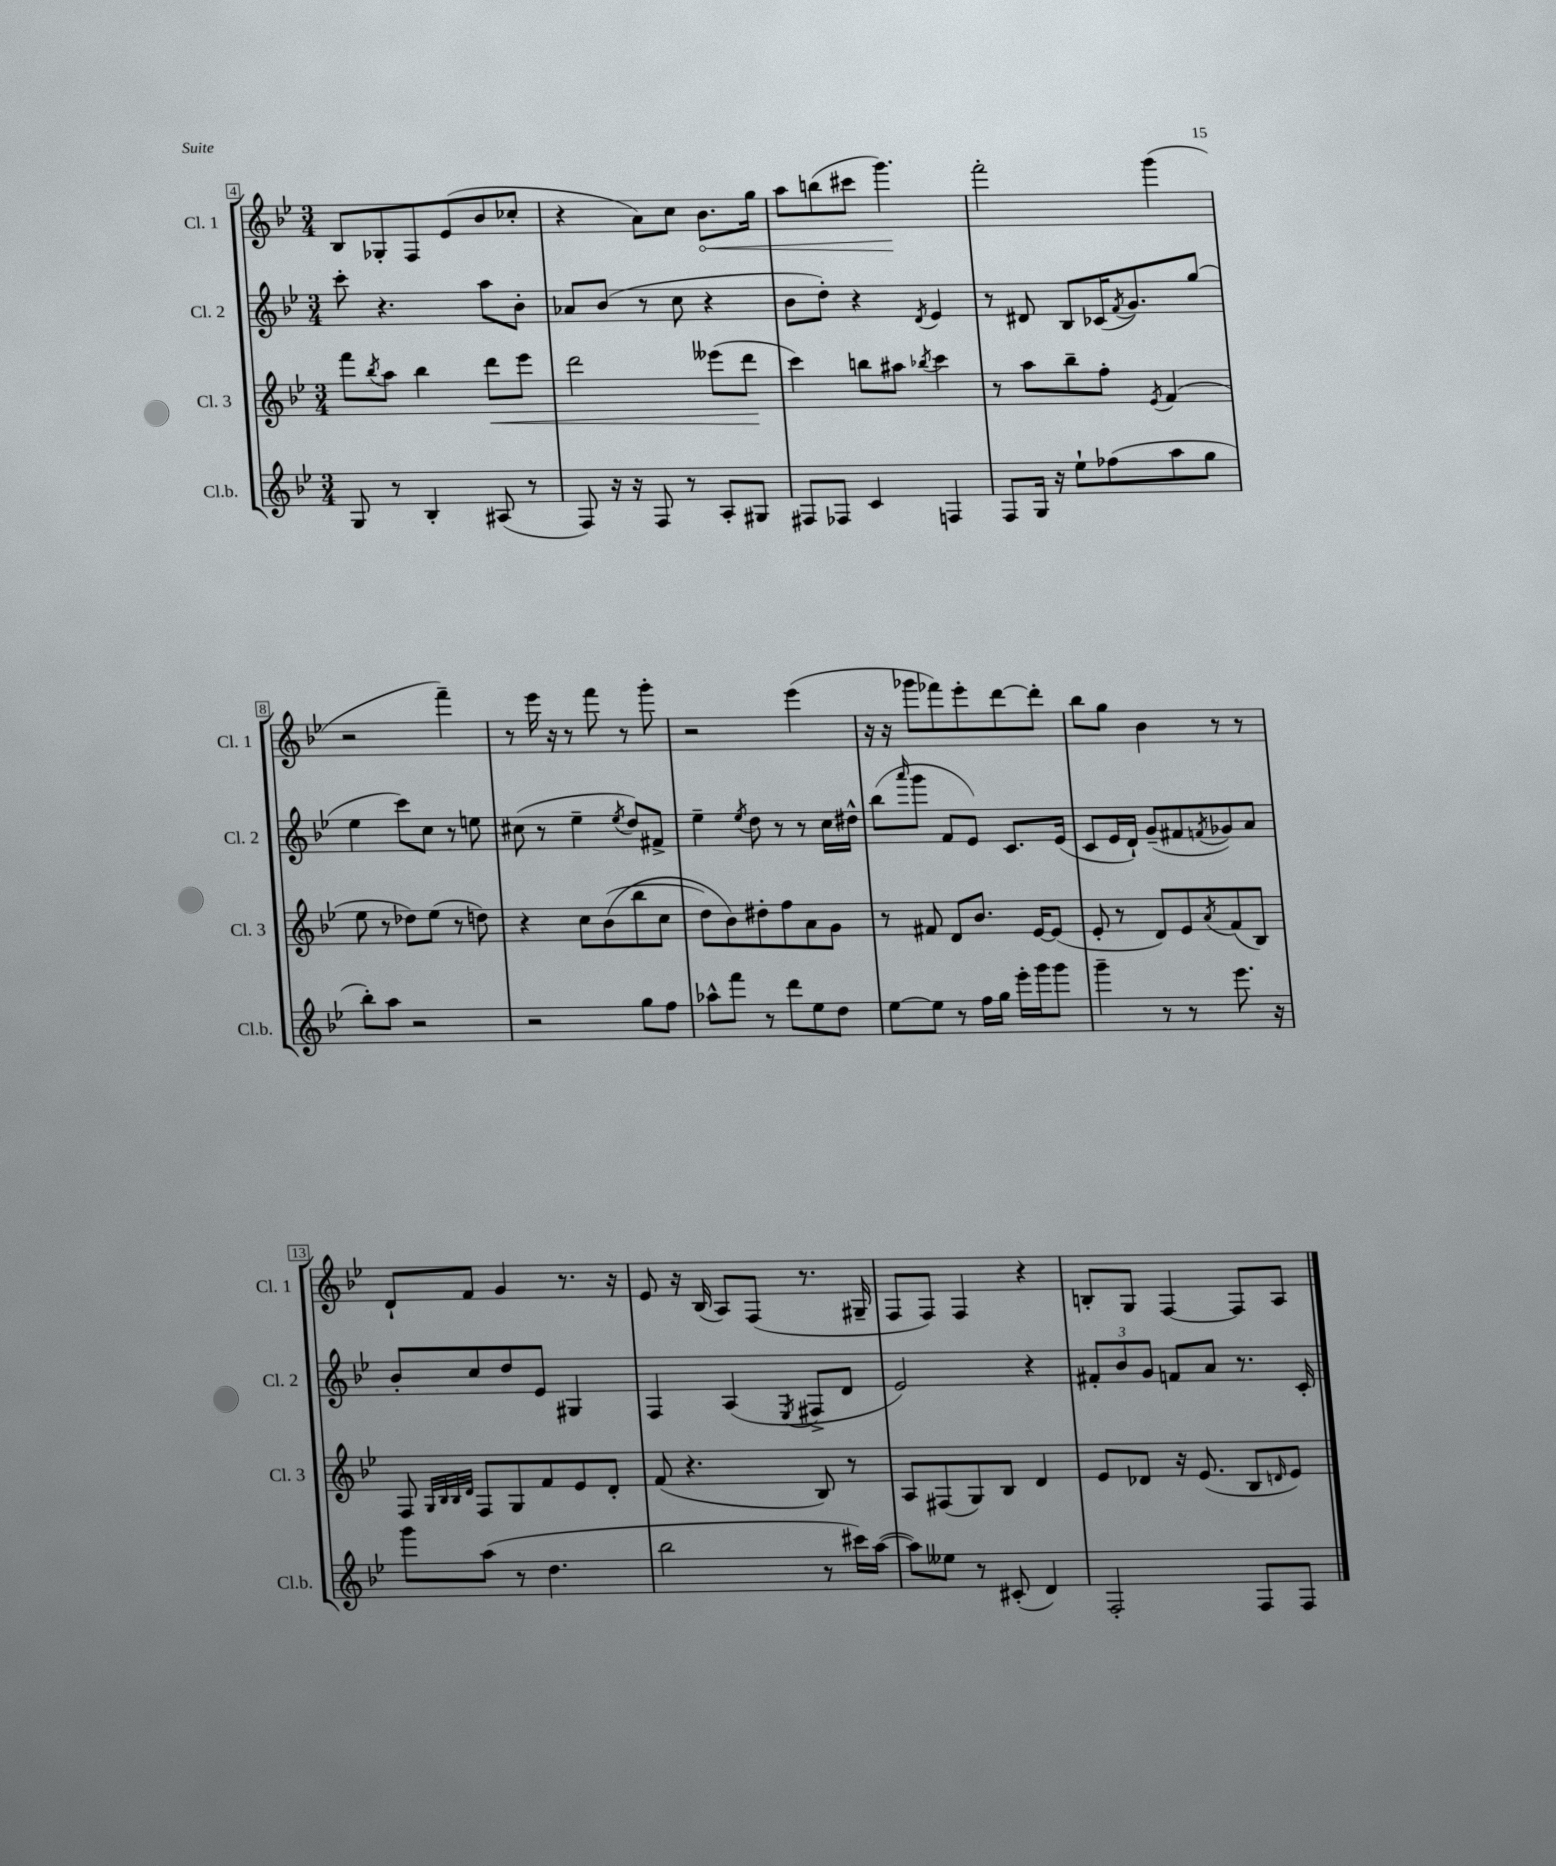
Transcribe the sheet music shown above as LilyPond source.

<<
\new StaffGroup <<
\new Staff = "s0" \with { instrumentName = "Cl. 1" shortInstrumentName = "Cl. 1" } {
    \clef treble \key bes \major \numericTimeSignature \time 3/4
    bes8 ges8-. f8 ees'8( bes'8 ces''8-. |
    r4 a'8) c''8 \once \override Hairpin.circled-tip = ##t bes'8.\< g''16 |
    a''8 b''8( cis'''8 g'''4.\!) |
    f'''2-. g'''4( |
    r2 f'''4--) |
    r8 ees'''16 r16 r8 f'''8 r8 g'''8-. |
    r2 ees'''4( |
    r16 r16 ges'''8 fes'''8) ees'''8-. d'''8~ d'''8-. |
    bes''8 g''8 bes'4 r8 r8 |
    d'8-! f'8 g'4 r8. r16 |
    ees'8 r16 bes16( a8) f8( r8. gis16-- |
    f8 f8) f4 r4 |
    b8-. g8 f4~ f8 a8 \bar "|." |
}
\new Staff = "s1" \with { instrumentName = "Cl. 2" shortInstrumentName = "Cl. 2" } {
    \clef treble \key bes \major \numericTimeSignature \time 3/4
    c'''8-. r4. a''8 bes'8-. |
    aes'8 bes'8( r8 c''8 r4 |
    bes'8 d''8-.) r4 \acciaccatura { d'8 } ees'4 |
    r8 dis'8 bes8 ces'16( \acciaccatura { f'8 } g'8.) g''8( |
    ees''4 c'''8) c''8 r8 e''8 |
    cis''8( r8 ees''4-- \acciaccatura { ees''8 } d''8) fis'8-> |
    ees''4-- \acciaccatura { ees''8 } d''8 r8 r8 c''16 dis''16-^ |
    bes''8( \grace { a'''16 } g'''8 f'8 ees'8) c'8. ees'16( |
    c'8 ees'16 d'16-!) g'8--( fis'8 \acciaccatura { f'8 } ges'8) a'8 |
    bes'8-. c''8 d''8 ees'8 gis4 |
    f4 a4( \acciaccatura { ees8 } fis8-> d'8 |
    ees'2) r4 |
    \tuplet 3/2 { fis'8-. bes'8 g'8 } f'8 a'8 r8. c'16-. \bar "|." |
}
\new Staff = "s2" \with { instrumentName = "Cl. 3" shortInstrumentName = "Cl. 3" } {
    \clef treble \key bes \major \numericTimeSignature \time 3/4
    f'''8 \acciaccatura { bes''8 } a''8 bes''4 d'''8\< ees'''8 |
    d'''2 eeses'''8( d'''8\! |
    c'''4) b''8 ais''8 \acciaccatura { bes''8 } c'''4 |
    r8 a''8 bes''8-- f''8-. \acciaccatura { ees'8 } f'4( |
    ees''8 r8 des''8) ees''8( r8 d''8) |
    r4 c''8 bes'8(\( bes''8 c''8 |
    d''8) bes'8\) dis''8-. f''8 a'8 g'8 |
    r8 fis'8 d'8 bes'8. ees'16~ ees'8( |
    ees'8-. r8 d'8) ees'8 \acciaccatura { a'8 } f'8( bes8) |
    f8 \grace { g32 bes32 bes32 d'32 } f8 g8 f'8 ees'8 d'8-. |
    f'8( r4. bes8) r8 |
    a8 fis8( g8) bes8 d'4 |
    ees'8 des'8 r16 ees'8.( bes8 \grace { d'16 } ees'8) \bar "|." |
}
\new Staff = "s3" \with { instrumentName = "Cl.b." shortInstrumentName = "Cl.b." } {
    \clef treble \key bes \major \numericTimeSignature \time 3/4
    g8 r8 bes4-. ais8( r8 |
    f8) r16 r16 f8 r8 a8-. gis8 |
    fis8 fes8 c'4 f4 |
    f8 g16 r16 ees''8-! fes''8( a''8 g''8 |
    bes''8-.) a''8 r2 |
    r2 g''8 f''8 |
    aes''8-^ f'''8 r8 d'''8 ees''8 d''8 |
    ees''8~ ees''8 r8 f''16 g''16 ees'''16-. g'''16 g'''8 |
    g'''4-- r8 r8 ees'''8. r16 |
    g'''8 a''8( r8 d''4. |
    bes''2 r8 cis'''16) a''16~( |
    a''8) eeses''8 r8 cis'8-.( d'4) |
    f2-. f8 f8 \bar "|." |
}
>>
>>
\layout { \context { \Score currentBarNumber = #4 \override BarNumber.stencil = #(make-stencil-boxer 0.1 0.3 ly:text-interface::print) } }
